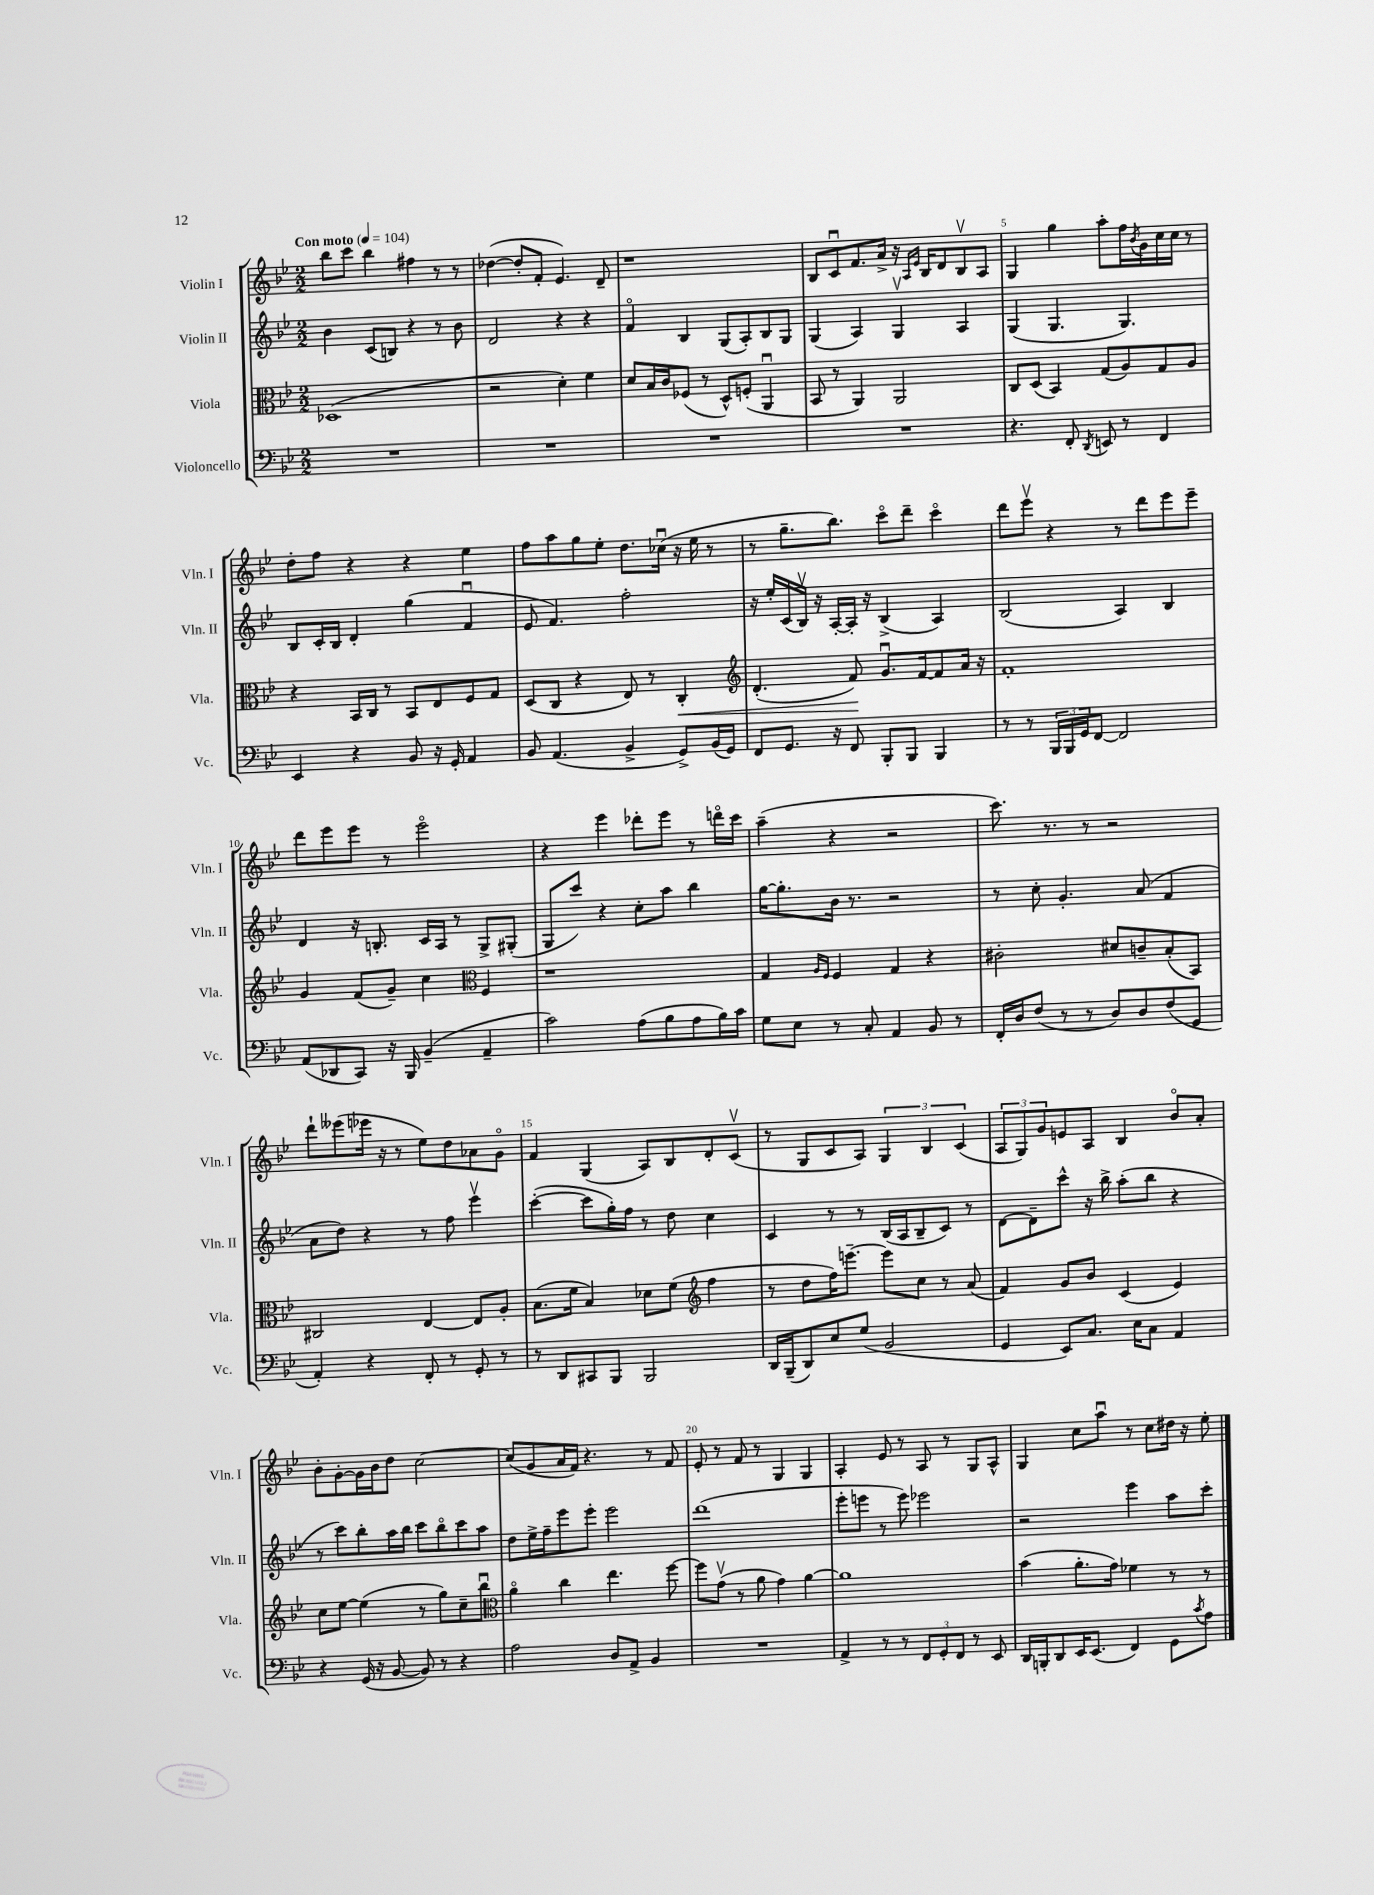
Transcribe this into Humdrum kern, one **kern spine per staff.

**kern	**kern	**kern	**kern
*staff4	*staff3	*staff2	*staff1
*clefF4	*clefC3	*clefG2	*clefG2
*k[b-e-]	*k[b-e-]	*k[b-e-]	*k[b-e-]
*M2/2	*M2/2	*M2/2	*M2/2
*MM104	*MM104	*MM104	*MM104
1r	(1D-	4b-\	8bb-\L
.	.	.	8ccc\J
.	.	(8c/L	4bb-\
.	.	8B/J)	.
.	.	4r	4ff#\
.	.	8r	8r
.	.	8b-\	8r
=	=	=	=
1r	2r	2d/	([4dd-\
.	.	.	8dd-'/]L
.	.	.	8f'/J
.	4d'\)	4r	4.e-/)
.	4f\	4r	.
.	.	.	8d~/
=	=	=	=
1r	8d/L	4fo/	1r
.	16B-/L	.	.
.	16c/J	.	.
.	(8F-/J	4B-/	.
.	8r	.	.
.	8D^^/L)	(8G/L	.
.	(8F'/J	8A'/)	.
.	4AAu/	8B-/	.
.	.	8G/J	.
=	=	=	=
1r	8BB-/	(4G/	8B-/L
.	8r	.	8cu/
.	4AA/)	4A/)	8.f/
.	.	.	16a^/Jk
.	2AA/	4Gv/	16r
.	.	.	16qqA/LL
.	.	.	16qqe-/JJ
.	.	.	16B-/LK
.	.	.	8d/
.	.	4A/	8B-v/
.	.	.	8A/J
=	=	=	=
4.r	8C/L	(4G/	4G/
.	(8D/J	.	.
.	4BB-/)	4.G/	4gg\
8FF'/	.	.	.
8qDD/	.	.	.
8EE/	(8G/L	.	8aa'\L
8r	8A/)	4.G/)	16ff\L
.	.	.	8qb-/
.	.	.	16g\
4FF/	8G/	.	16cc\
.	.	.	16cc\JJ
.	8A/J	.	8r
=	=	=	=
4EE-/	4r	8B-/L	8dd'\L
.	.	16c'/L	8ff\J
.	.	16B-/JJ	.
4r	16BB-/LL	4d'/	4r
.	16C/JJ	.	.
.	8r	.	.
8BB-/	8BB-/L	(4gg\	4r
16r	8E-/	.	.
16GG'/	.	.	.
4AA/	8F/	4fu/	4ee-\
.	8G/J	.	.
=	=	=	=
8BB-/	(8D/L	8e-/	8ff\L
(4.AA/	8C/J	4.f/)	8aa\
.	4r	.	8gg\
.	.	.	8ee-'\J
4BB-^/	8E-/)	2ff'\	8.dd\L
.	8r	.	.
.	.	.	(16cc-u\Jk
8GG^/L)	4C'/	.	16r
.	.	.	16ee-\
(16BB-/L	.	.	8r
16GG/JJ)	.	.	.
=	=	=	=
*	*clefG2	*	*
8FF/L	(4.d'/	16r	8r
.	.	16ee-'/LL	.
8.GG/J	.	(16c/	8.gg~\L
.	.	16B-v/JJ)	.
.	.	16r	.
16r	.	[16A'/LL	8.bb-\J)
8FF/	8f/)	16A'/]JJ	.
.	.	16r	.
8BBB-'/L	8.gu/L	(4B-^/	8ccco\L
8BBB-/J	.	.	8ddd~\J
.	[16f/k	.	.
4BBB-/	8f/]	4A/)	4ccco\
.	16a/Jk	.	.
.	16r	.	.
=	=	=	=
8r	1f'	(2B-/	8ddd\L
8r	.	.	8eee-v\J
24BBB-/LL	.	.	4r
24BBB-/	.	.	.
24GG/J	.	.	.
[8FF/J	.	.	.
2FF/]	.	4A/)	8r
.	.	.	8ddd\L
.	.	4B-/	8eee-\
.	.	.	8eee-~\J
=	=	=	=
(8AA/L	4g/	4d/	8ddd\L
8DD-/	.	.	8eee-\
8CC/J)	(8f/L	16r	8eee-\J
.	.	8.B'/	.
16r	8g~/J)	.	8r
16BBB-/	.	.	.
(4BB-~/	4cc\	16c/LL	2eee-o\
.	.	16A/JJ	.
.	.	8r	.
*	*clefC3	*	*
4AA~/	4F/	8G^/L	.
.	.	(8G#'/J	.
=	=	=	=
2c\)	1r	8G/L	4r
.	.	8ccc/J)	.
.	.	4r	4eee-\
(8A\L	.	8cc'\L	8ddd-'\L
8B-\	.	8aa\J	8eee-\J
8A\	.	4bb-\	8r
16B-\L)	.	.	16dddo\LL
16c\JJ	.	.	16ccc\JJ
=	=	=	=
8G\L	4G/	[16gg\LK	(4aa~\
.	.	8.gg'\]	.
8E-\J	.	.	.
.	16qqA/LL	.	.
.	16qqF/JJ	.	.
8r	4F/	16b-\Jk	4r
.	.	8.r	.
8C'/	.	.	.
4AA/	4G/	2r	2r
8BB-/	4r	.	.
8r	.	.	.
=	=	=	=
16FF'/LL	2c#'\	8r	8.ccc\)
16D/J	.	.	.
(8F/J	.	8cc'\	.
.	.	.	8.r
8r	.	4.g'/	.
8r	.	.	8r
8D/L)	8d#/L	.	2r
8D/	8c~/	(8a/	.
(8F/	(8B-'/	4f/	.
8GG/J	8BB-/J)	.	.
=	=	=	=
4AA'/)	2C#/	8a\L	8ddd`\L
.	.	8dd\J)	(8eee--\
4r	.	4r	16eee-\Jk
.	.	.	16r
.	.	.	8r
8FF'/	[4E-/	8r	8ee-\L)
8r	.	8ff\	8dd\
8GG'/	8E-/]L	4eee-v\	8a-\
8r	8A'/J	.	8go\J
=	=	=	=
8r	(8.B-\L	([4ccc'\	4f/
8DD/L	.	.	.
.	16f\Jk	.	.
8CC#/	4B-/)	8ccc\]L	(4G/
8BBB-/J	.	16gg'\L)	.
.	.	16ff\JJ	.
2BBB-/	8d-\L	8r	8A/L)
.	(8f\J	8dd\	8B-/
*	*clefG2	*	*
.	4ff\	4cc\	8d'/
.	.	.	(8cv/J
=	=	=	=
16DD/LL	8r	4c/	8r
(16BBB-~/J	.	.	.
8DD/)	8dd\L	.	8G/L
8E-/	16ff\K)	8r	8c/
.	[8.eee~\J	.	.
(8G/J	.	8r	8A/J)
2BB-/	8eee\]L	(16B-/LL	6G/
.	.	16A/J	.
.	8cc\J	8B-~/	.
.	.	.	6B-/
.	8r	8c/J)	.
.	.	.	(6c/
.	(8a/	8r	.
=	=	=	=
4GG/	4f/)	[8d\L	12A/L
.	.	.	12G/)
.	.	8d~\]	.
.	.	.	12g/
8EE-/L)	8g/L	8ccc^^\J	8e/
8.C/J	8b-/J	16r	8A/J
.	.	16bb-^\	.
.	(4c/	(8aa'\L	4B-/
16E-\LK	.	.	.
8C\J	.	8bb-\J	.
4AA/	4e-/)	4r	8b-o/L
.	.	.	8a'/J
=	=	=	=
4r	8cc\L	8r	8b-'\L
.	[8ee-\J	8ccc\L)	[8g'\
(16GG/	(4ee-\]	8bb-'\	16g\]L
16r	.	.	16b-\J
[8BB-/	.	16aa\L	8dd\J
.	.	16bb-\JJ	.
8BB-/])	8r	8ccc\L	[2cc\
8r	8gg\L)	8bb-o\	.
4r	8cc~\	8ccc\	.
.	8bb-u\J	8aa\J	.
=	=	=	=
*	*clefC3	*	*
2A\	4ao\	8dd\L	(8cc/]L
.	.	16ee-^\L	8g/
.	.	16ff~\J	.
.	4cc\	8eee-\	16a/L
.	.	.	16f/JJ)
.	.	8eee-'\J	4.r
8D/L	4.ee-\	2eee-\	.
8AA^/J	.	.	.
4BB-/	.	.	8r
.	[8ff\	.	8f/
=	=	=	=
1r	8ff\]L	(1ddd	8e-'/
.	(8gv\J	.	8r
.	8r	.	8f/
.	8a\	.	8r
.	4g\)	.	4G/
.	[4a\	.	4G/
=	=	=	=
4AA^/	1a]	8eee-'\L	4A'/
.	.	8eee\J	.
8r	.	8r	8e-/
8r	.	8eee\)	8r
12FF/L	.	2eee-\	8A/
12GG'/	.	.	.
.	.	.	8r
12FF/J	.	.	.
8r	.	.	8G/L
8EE-/	.	.	8A^^/J
=	=	=	=
16DD/LL	(4b-\	2r	4G/
16BBB'/J	.	.	.
8DD/	.	.	.
16EE-/K	8.a'\L	.	8cc\L
(8.EE-/J	.	.	.
.	.	.	8aau\J
.	16g\Jk)	.	.
4FF/)	4f-\	4eee-\	8r
.	.	.	8cc\L
8GG\L	8r	8aa\L	16dd#\Jk
.	.	.	16r
8qc/	.	.	.
8A\J	8r	8ccc'\J	8ee-'\
==	==	==	==
*-	*-	*-	*-
